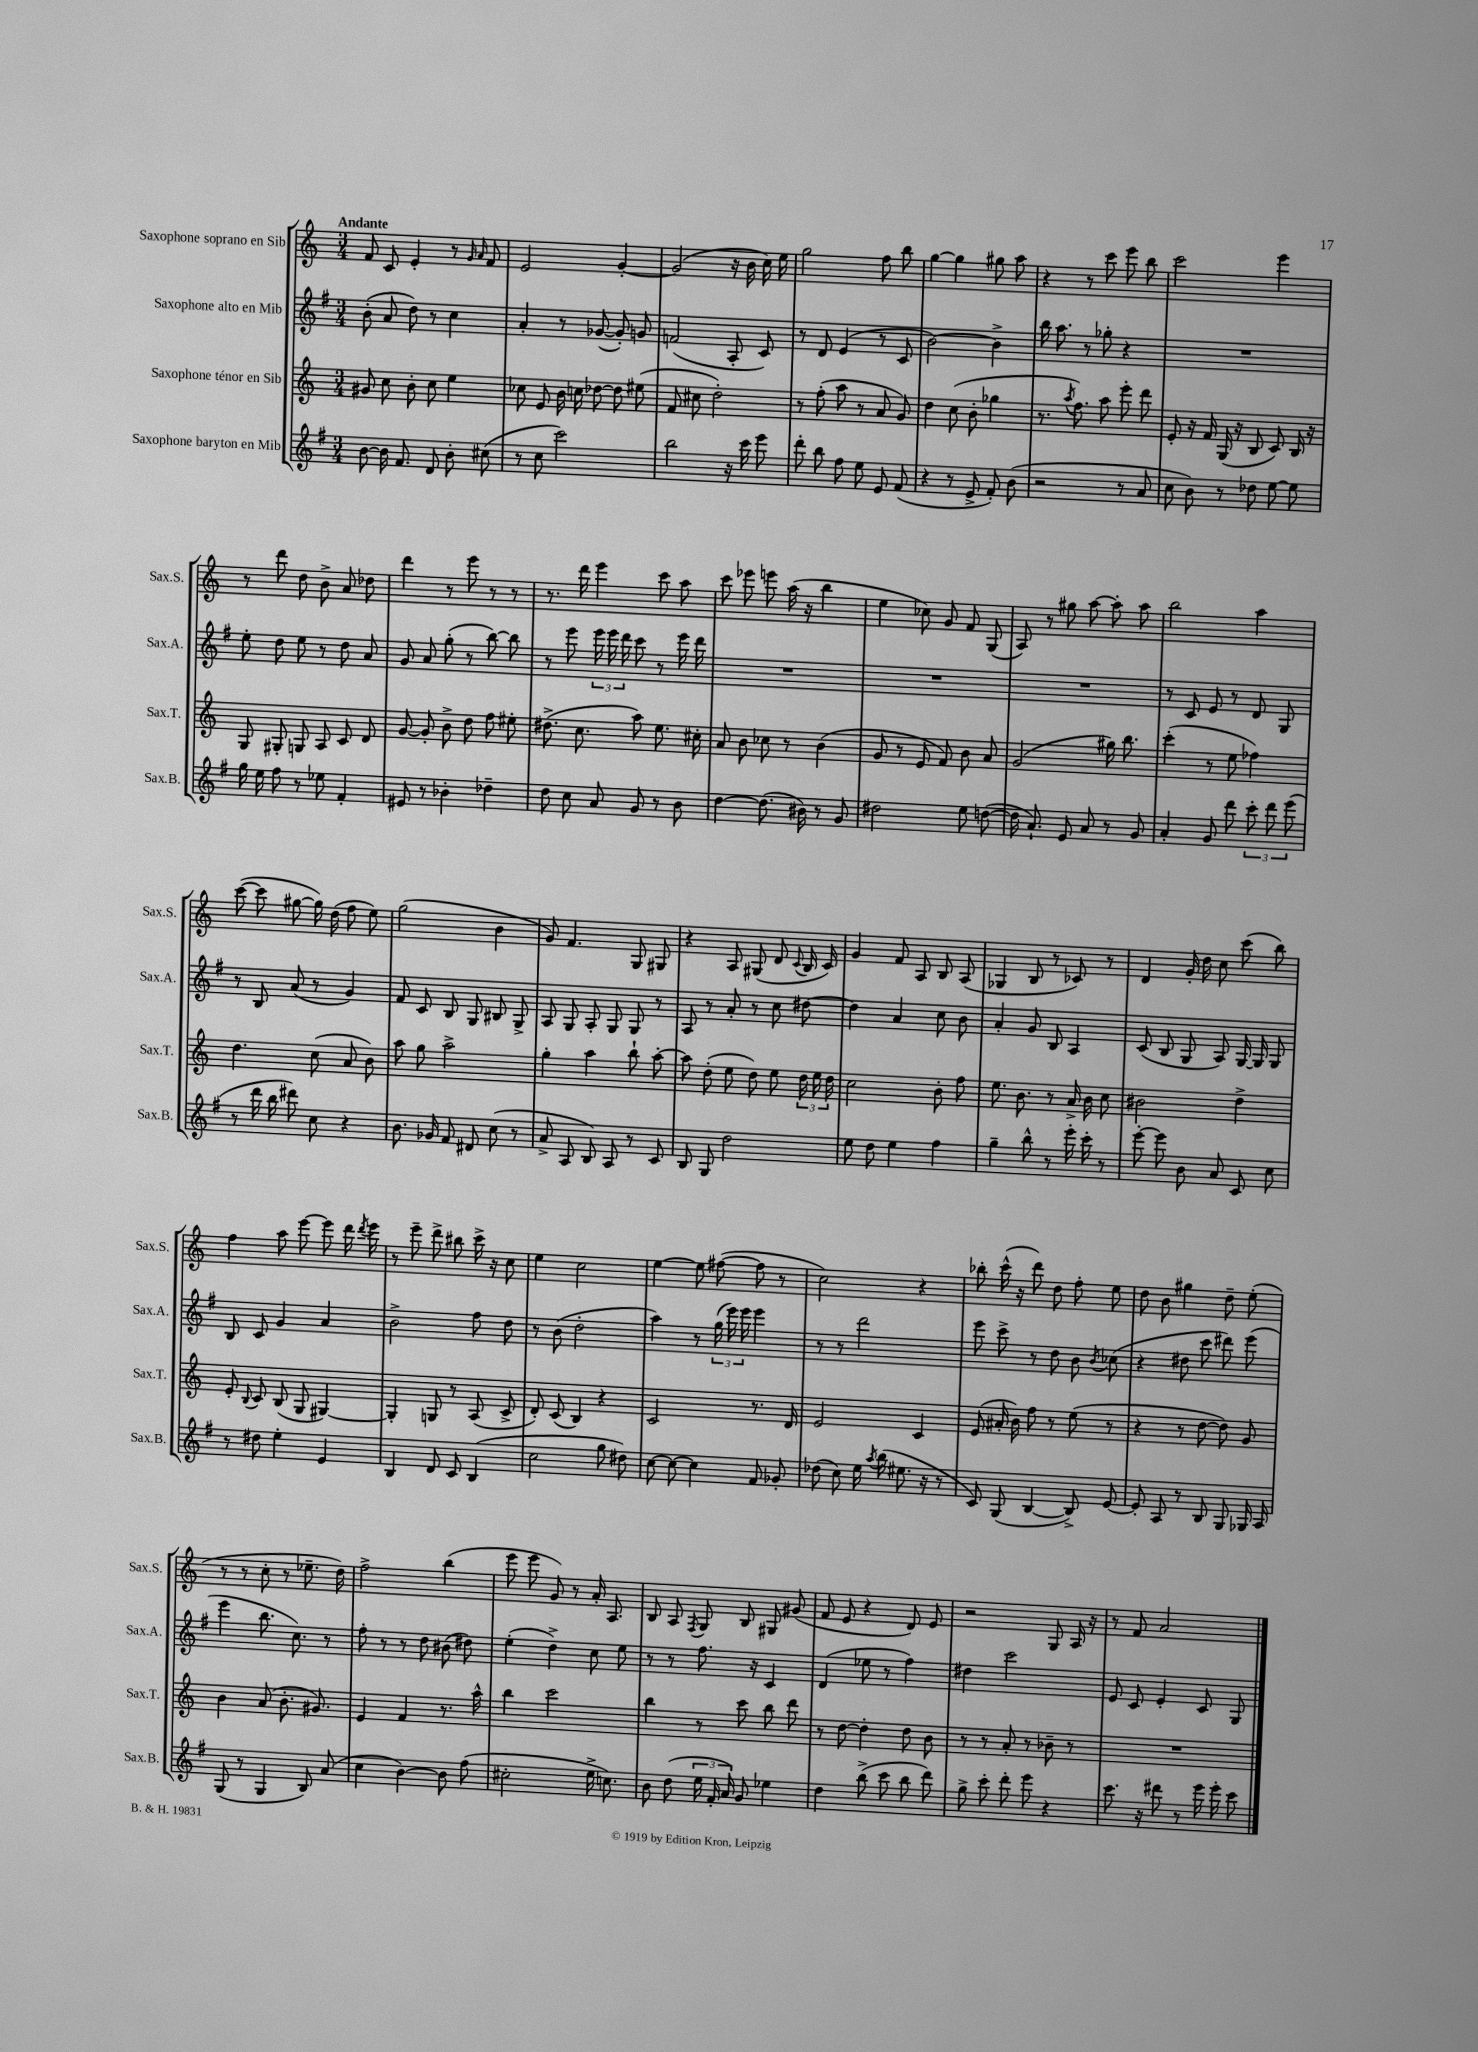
<<
\new StaffGroup <<
\new Staff = "s0" \with { instrumentName = "Saxophone soprano en Sib" shortInstrumentName = "Sax.S." } {
    \clef treble \key c \major \numericTimeSignature \time 3/4 \tempo "Andante"
    \autoBeamOff f'8 c'8 e'4-. r8 \grace { g'16 a'16 } f'8 |
    e'2 g'4~-. |
    g'2( r16 b'16 c''16) e''16 |
    g''2 f''8 b''8 |
    g''4~ g''4 gis''8 a''8 |
    r4 r8 c'''8 e'''8 b''8 |
    c'''2 e'''4 |
    r8 d'''8 d''8 b'8-> a'8 des''8 |
    d'''4 r8 e'''8 r8 r8 |
    r8. d'''16 e'''4 c'''8 a''8 |
    c'''8 ees'''8 e'''8 a''16( r16 b''4 |
    e''4 ces''8) g'8 f'8 g8( |
    a8) r8 gis''8 a''8~ a''8-. a''8 |
    b''2 a''4 |
    c'''8~( c'''8 gis''8~ gis''16) d''16( f''8 e''8) |
    g''2( b'4 |
    g'8) f'4. g8 gis8 |
    r4 a8 gis8( d'8 \appoggiatura { c'8 } b16 c'16) |
    g'4 f'8 a8 b8 a8( |
    ges4 b8 r8 ces'8) r8 |
    d'4 g'16-. d''16 c''8 c'''8( b''8) |
    f''4 a''8 e'''8~ e'''8 d'''16 \acciaccatura { d'''8 } e'''16 |
    r8 e'''8-- d'''8-> bis''8 c'''16-> r16 c''8 |
    e''4 c''2 |
    e''4~ e''8 fis''8~( fis''8 r8 |
    c''2) r4 |
    bes''8-. c'''16-^( r16 d'''8) d''8 f''8-. e''8 |
    d''8 b'8 gis''4 d''8-- e''8-.( |
    r8 r8 c''8-. r8 ees''8.-- d''16) |
    f''2-> b''4( |
    e'''8 e'''8 g'8) r8 a'16-. a8. |
    b8 a8 \acciaccatura { f8 } g8 b8 gis8 gis'8( |
    f'8 e'8 r4 d'8) e'8 |
    r2 g8 a16 r16 |
    r8 f'8 a'2 \bar "|." |
}
\new Staff = "s1" \with { instrumentName = "Saxophone alto en Mib" shortInstrumentName = "Sax.A." } {
    \clef treble \key g \major \numericTimeSignature \time 3/4
    \autoBeamOff b'8-.( a'8 d''8) r8 c''4 |
    a'4-. r8 ges'8~( ges'8-.) g'8 |
    f'2( a8-. c'8) |
    r8 d'8 e'4( r8 c'8 |
    b'2~) b'4-> |
    b''16 a''8. r8 ges''8-. r4 |
    R2. |
    e''8-. d''8 e''8 r8 d''8 a'8 |
    g'8 a'8 g''8-.( r8 b''8~) b''8 |
    r8 e'''8 \tuplet 3/2 { e'''16 e'''16 d'''16 } c'''8 r8 e'''16 d'''16 |
    R2. |
    R2. |
    R2. |
    r8 c'8 e'8 r8 d'8 g8 |
    r8 b8 a'8( r8 g'4) |
    fis'8 c'8 b8 g8 bis8 g8-> |
    a8 g8 a8-. g8 g8 r8 |
    a8 r8 a'8-. r8 c''8 dis''8~ |
    dis''4 a'4 c''8 b'8 |
    a'4-. g'8 b8 a4 |
    c'8( b8 g8 a8) g16~ g16 g8 |
    b8 c'8 g'4 a'4 |
    b'2-> fis''8 d''8 |
    r8 b'8( d''2-. |
    a''4) r8 \tuplet 3/2 { g''16( e'''16) e'''16 } e'''4 |
    r8 r8 d'''2 |
    e'''8 c'''8-> r8 d''8 b'8 \acciaccatura { b'8 } ces''8( |
    r4 dis''8 c'''8 dis'''8) e'''8( |
    e'''4 b''8. c''8.) r8 |
    fis''8-. r8 r8 d''8 bis'8( dis''8) |
    e''4-.( d''4->) c''8 e''8 |
    r8 r8 fis''8. r16 c'4 |
    d'4( ees''8 r8 fis''4) |
    dis''4 c'''2 |
    e'8 c'8 e'4-. c'8 g8 \bar "|." |
}
\new Staff = "s2" \with { instrumentName = "Saxophone ténor en Sib" shortInstrumentName = "Sax.T." } {
    \clef treble \key c \major \numericTimeSignature \time 3/4
    \autoBeamOff gis'8 c''8 b'8-. c''8 e''4 |
    ces''8 e'8 b'16 c''16 des''8~ des''8 eis''8( |
    f'8 cis''8 d''2-.) |
    r8 f''8-.( a''8 r8 a'8 g'8) |
    d''4 c''8( b'8-. ges''4 |
    r8. \acciaccatura { a''8 } f''8.) a''8 e'''8-. d'''8 |
    e'8-. r16 f'16 g16( r16 b8 c'8) b16 r16 |
    g8 gis8-. g8 a8 c'8 d'8 |
    g'8~ g'8-. b'8-> d''8 f''8 eis''8-. |
    dis''8.->( c''8. a''8) e''8. cis''16-. |
    a'8 b'8 ces''8 r8 b'4( |
    g'8 r8 e'8 f'8) b'8 a'8 |
    g'2( gis''16) b''8. |
    c'''4-.( r8 e''8 fes''4) |
    d''4. c''8( a'8 b'8) |
    a''8 g''8 a''2-> |
    g''4-. a''4 b''8-! a''8~-. |
    a''8 d''8-.( e''8 d''8) e''8 \tuplet 3/2 { d''16 e''16 d''16 } |
    c''2 b'8-. f''8 |
    e''8. b'8. r8 a'16-> b'16 c''8 |
    bis'2 d''4-> |
    e'8-. \appoggiatura { b8 } c'8 b8( g8 gis4~) |
    gis4-. g8 r8 a8( c'8-> |
    d'8-.) c'8( b4) r4 |
    c'2 r8. d'16 |
    e'2 c'4 |
    e'8( ais'16-. b'16) f''8 r8 e''8( r8 |
    r4 r8 d''8~ d''8) g'8 |
    b'4 a'8( b'8.-. gis'8.) |
    e'4 f'4 r8. a''16-^ |
    b''4 c'''2 |
    b''4 r8 c'''8 b''8 d'''8 |
    r8 d''8~ d''4-. d''8 b'8 |
    r8 r8 a'8-. r8 bes'8-- r8 |
    R2. \bar "|." |
}
\new Staff = "s3" \with { instrumentName = "Saxophone baryton en Mib" shortInstrumentName = "Sax.B." } {
    \clef treble \key g \major \numericTimeSignature \time 3/4
    \autoBeamOff b'8~ b'16 fis'8. d'8 b'8-. cis''8( |
    r8 c''8 c'''2) |
    b''2 r16 c'''16 e'''8 |
    d'''8-. b''8 fis''8 e''8 e'8 fis'8( |
    r4 r8 e'8-> fis'8-.) b'8( |
    r2 r8 a'8 |
    c''8 b'8) r8 des''8 e''8~ e''8 |
    g''16 e''16 fis''8 r8 ees''8 fis'4-. |
    eis'8 r8 bes'4-. des''4-- |
    d''8 c''8 a'8 g'8 r8 b'8 |
    d''4~ d''8.( bis'16) r8 g'8 |
    dis''2 e''8 d''8~( |
    d''16 a'8.-!) e'8 a'8 r8 g'8 |
    a'4-. g'8 d'''8 \tuplet 3/2 { c'''8-. d'''8 e'''8( } |
    r8 d'''16 b''16 dis'''8) c''8 r4 |
    b'8. ges'16 fis'8 dis'8 c''8( r8 |
    a'8-> a8 b8) a8 r8 c'8 |
    b8 g8 d''2 |
    e''8 d''8 e''4 fis''4 |
    g''4-- b''8-^ r8 e'''16-. c'''16-. r8 |
    e'''8~-. e'''8 b'8 a'8 c'8 c''8 |
    r8 dis''8 e''4-. e'4 |
    b4 d'8 c'8 b4( |
    c''2 g''8 dis''8) |
    c''8~ c''8~ c''4 fis'8 ges'8-. |
    des''8( c''8) e''16 \acciaccatura { a''8 } b''16( eis''8. r16 r8 |
    c'8) g8( b4~ b8->) e'8~ |
    e'8-. a8 r8 b8 g8 ges16 a16 |
    g8( r8 g4 b8) a'8( |
    c''4 b'4~) b'8 fis''8( |
    cis''2-. e''16-> c''8.) |
    b'8 d''8( \tuplet 3/2 { e''16 fis'16-. a'16) } g'8 ees''4 |
    d''4 b''8->( c'''8 b''8 d'''8) |
    g''8-> c'''8-. d'''8-. e'''8 r4 |
    c'''8. r16 dis'''8 r8 e'''16 e'''16-. c'''8 \bar "|." |
}
>>
>>
\layout { \context { \Score \remove "Bar_number_engraver" } }
